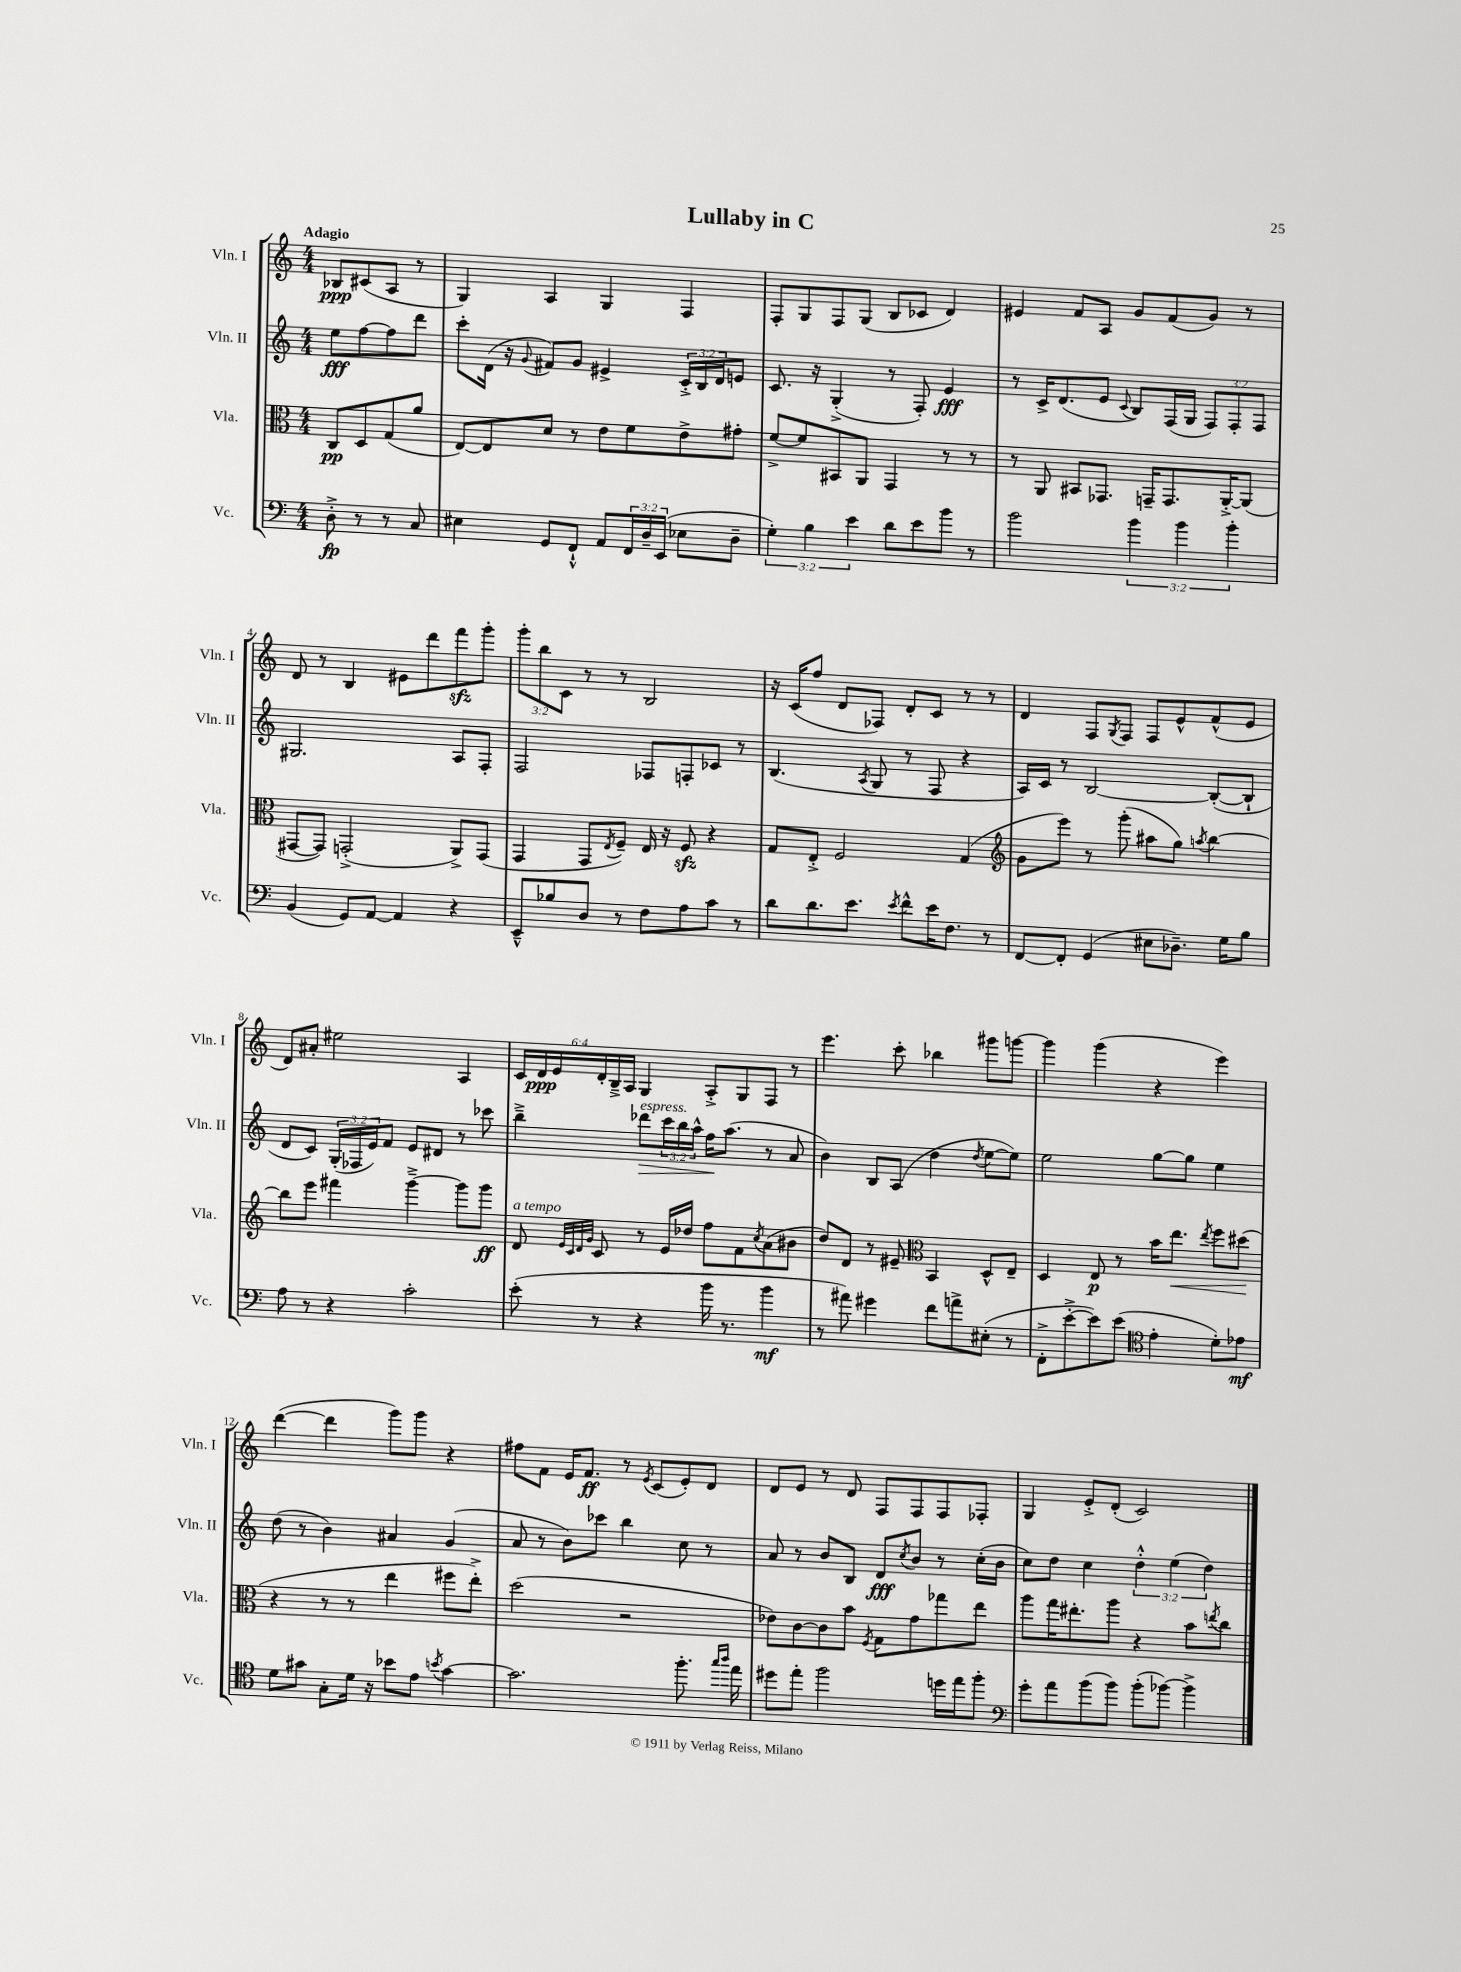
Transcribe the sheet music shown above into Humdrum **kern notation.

**kern	**kern	**kern	**kern
*staff4	*staff3	*staff2	*staff1
*clefF4	*clefC3	*clefG2	*clefG2
*k[]	*k[]	*k[]	*k[]
*M4/4	*M4/4	*M4/4	*M4/4
8D'^	8C	8ee	8B-
8r	8D	[8ff	(8c#
8r	(8G	8ff]	8A
8C	8a	8ddd	8r
=	=	=	=
4E#	[8E)	8ccc'	4G)
.	8E]	(16d	.
.	.	16r	.
.	.	8qqg	.
8GG	8d	8f#)	4A
8FF`^^	8r	8g	.
8AA	8e	4e#^	4G
24FF	8f	.	.
24D~	.	.	.
(24EE	.	.	.
8E-	8e^	24c'^	4F
.	.	24B	.
.	.	24d	.
8D~	8g#'	8e	.
=	=	=	=
6G')	[8f^	8.c	8F'
.	8f]	.	8G
6B	.	.	.
.	.	16r	.
.	8BB#	(4G'^	8F
6e	.	.	.
.	8AA	.	(8G
8d	4GG	8r	8B
8e	.	8F')	8c-
8b	8r	4e	4d)
8r	8r	.	.
=	=	=	=
2b	8r	8r	4e#
.	8AA	16c^	.
.	.	(8.d	.
.	8BB#	.	8f
.	8.GG-	8e	8A
.	.	8qqc	.
6b	.	8B)	8g
.	16GG~	.	.
.	8.GG	(16F	(8f
6b	.	.	.
.	.	16G	.
.	.	12F)	8g)
.	[16AA'^	.	.
6b'	.	12F'	.
.	(8AA]	.	8r
.	.	12F	.
=	=	=	=
(4BB	[8GG#	2.G#	8d
.	8GG#])	.	8r
8GG)	(2GG'^	.	4B
[8AA	.	.	.
4AA]	.	.	8e#
.	.	.	8ddd
4r	8AA^)	8A	8fff
.	(8GG	8F'	8ggg'
=	=	=	=
8EE~^^	4GG	2F	12ggg'
.	.	.	12bb
8B-	.	.	.
.	.	.	12c
8D	8GG	.	8r
.	8qE	.	.
8r	8F~)	.	8r
8F	16E	8F-	2B
.	16r	.	.
8A	8F	8F'	.
8c	4r	8c-	.
8r	.	8r	.
=	=	=	=
8d	8G	(4.B	16r
.	.	.	(16c
8.d	8E'^	.	8ff
.	2F	.	8d
8.e	.	.	.
.	.	8qA	.
.	.	8G	8F-)
8qe	.	.	.
8f^^	.	8r	8d'
16e	.	8F	8c
8.F	.	.	.
.	(4G	4r	8r
8r	.	.	8r
=	=	=	=
*	*clefG2	*	*
[8FF	8g	16A)	4d
.	.	16c	.
8FF']	8eee)	8r	.
(4GG	8r	[2B	8F
.	.	.	8qG
.	(8ggg'	.	8F
8E#	8aa#	.	8F
8.D-~)	8gg)	.	8e^^
.	8qaa	.	.
.	[4bb	(8B'_	(8f^^
16G	.	.	.
8B	.	8B`]	8e
=	=	=	=
8A	8bb]	8d	8d)
8r	8eee	8c)	8a#'
4r	4fff#	(24G'	2ee#
.	.	24F-	.
.	.	24e)	.
.	.	8f	.
2c'	[4ggg~^	8e	.
.	.	8d#	.
.	8ggg]	8r	4A
.	8ggg	8ccc-	.
=	=	=	=
(8e'	8d	4bb~^	24c
.	.	.	24d
.	.	.	24e
.	32qqe	.	.
.	32qqc	.	.
.	32qqd	.	.
.	32qqg	.	.
8r	8c	.	24d'
.	.	.	24B~^
.	.	.	24A
4r	8r	8ddd-	4G
.	16e	24ccc	.
.	.	24bb	.
.	16dd-	.	.
.	.	24aa^^	.
16b	8ff	16ff	8A'^
8.r	.	(8.aa	.
.	8f	.	8G
.	8qcc	.	.
4b	(8a	8r	8F
.	8b#	8a	8r
=	=	=	=
8r	8dd)	4b)	4.eee
8a#)	8d	.	.
4g#	8r	8B	.
.	8e#~	(8A	8ccc'
*	*clefC3	*	*
8f	4BB	4dd	4bb-
8a^	.	.	.
.	.	8qdd	.
(8E#'	8D^^	[8ee	8ggg#
8r	8E~	8ee])	[8ggg
=	=	=	=
8FF'^	4D	2ee	4ggg]
[8e'^	.	.	.
8e])	8E	.	(4ggg
(8e	8r	.	.
*clefC4	*	*	*
4e'	16b	[8gg	4r
.	8.ee	.	.
.	.	8gg]	.
.	8qee	.	.
8d')	8ff	4ee	4eee)
8e-	(8dd#	.	.
=	=	=	=
8d	4r	(8dd	([4ddd
8g#	.	8r	.
8G'	8r	4b)	4ddd]
16d	8r	.	.
16r	.	.	.
8b-	4ee	4a#	8ggg)
8e	.	.	8ggg
8qb	.	.	.
[4g#	8ff#	(4g	4r
.	8ee'^)	.	.
=	=	=	=
2.g#]	(2dd	8a	8ff#
.	.	8r	8f
.	.	8b)	16e
.	.	.	8.f
.	.	8ccc-	.
.	2r	4bb	8r
.	.	.	8qe
.	.	.	(8c
8.ff'	.	8cc	8e')
.	.	8r	8d
16qqgg	.	.	.
16qqaa	.	.	.
16ee	.	.	.
=	=	=	=
8dd#	8e-)	8a	8d
8ee'	[8c	8r	8e
2ff	8c]	8b	8r
.	8b	8B	8d
.	8qF	.	.
.	8G	8d	8F
.	.	8qcc	.
.	8g	8b	8F
16dd	8gg-	8r	8F
16ee	.	.	.
8ff'	8ee	(16cc'	8F-'
.	.	16b	.
=	=	=	=
*clefF4	*	*	*
8g'	8aa	8cc)	4G
8a	16gg	8dd	.
.	8.ee#'	.	.
(8b	.	4cc	8e'^
8b)	8aa	.	(8d'
(8b'	4r	6dd'^^	2c)
[8b-)	.	.	.
.	.	(6ee	.
4b-^]	8b	.	.
.	.	6dd)	.
.	8qee	.	.
.	8cc	.	.
==	==	==	==
*-	*-	*-	*-
